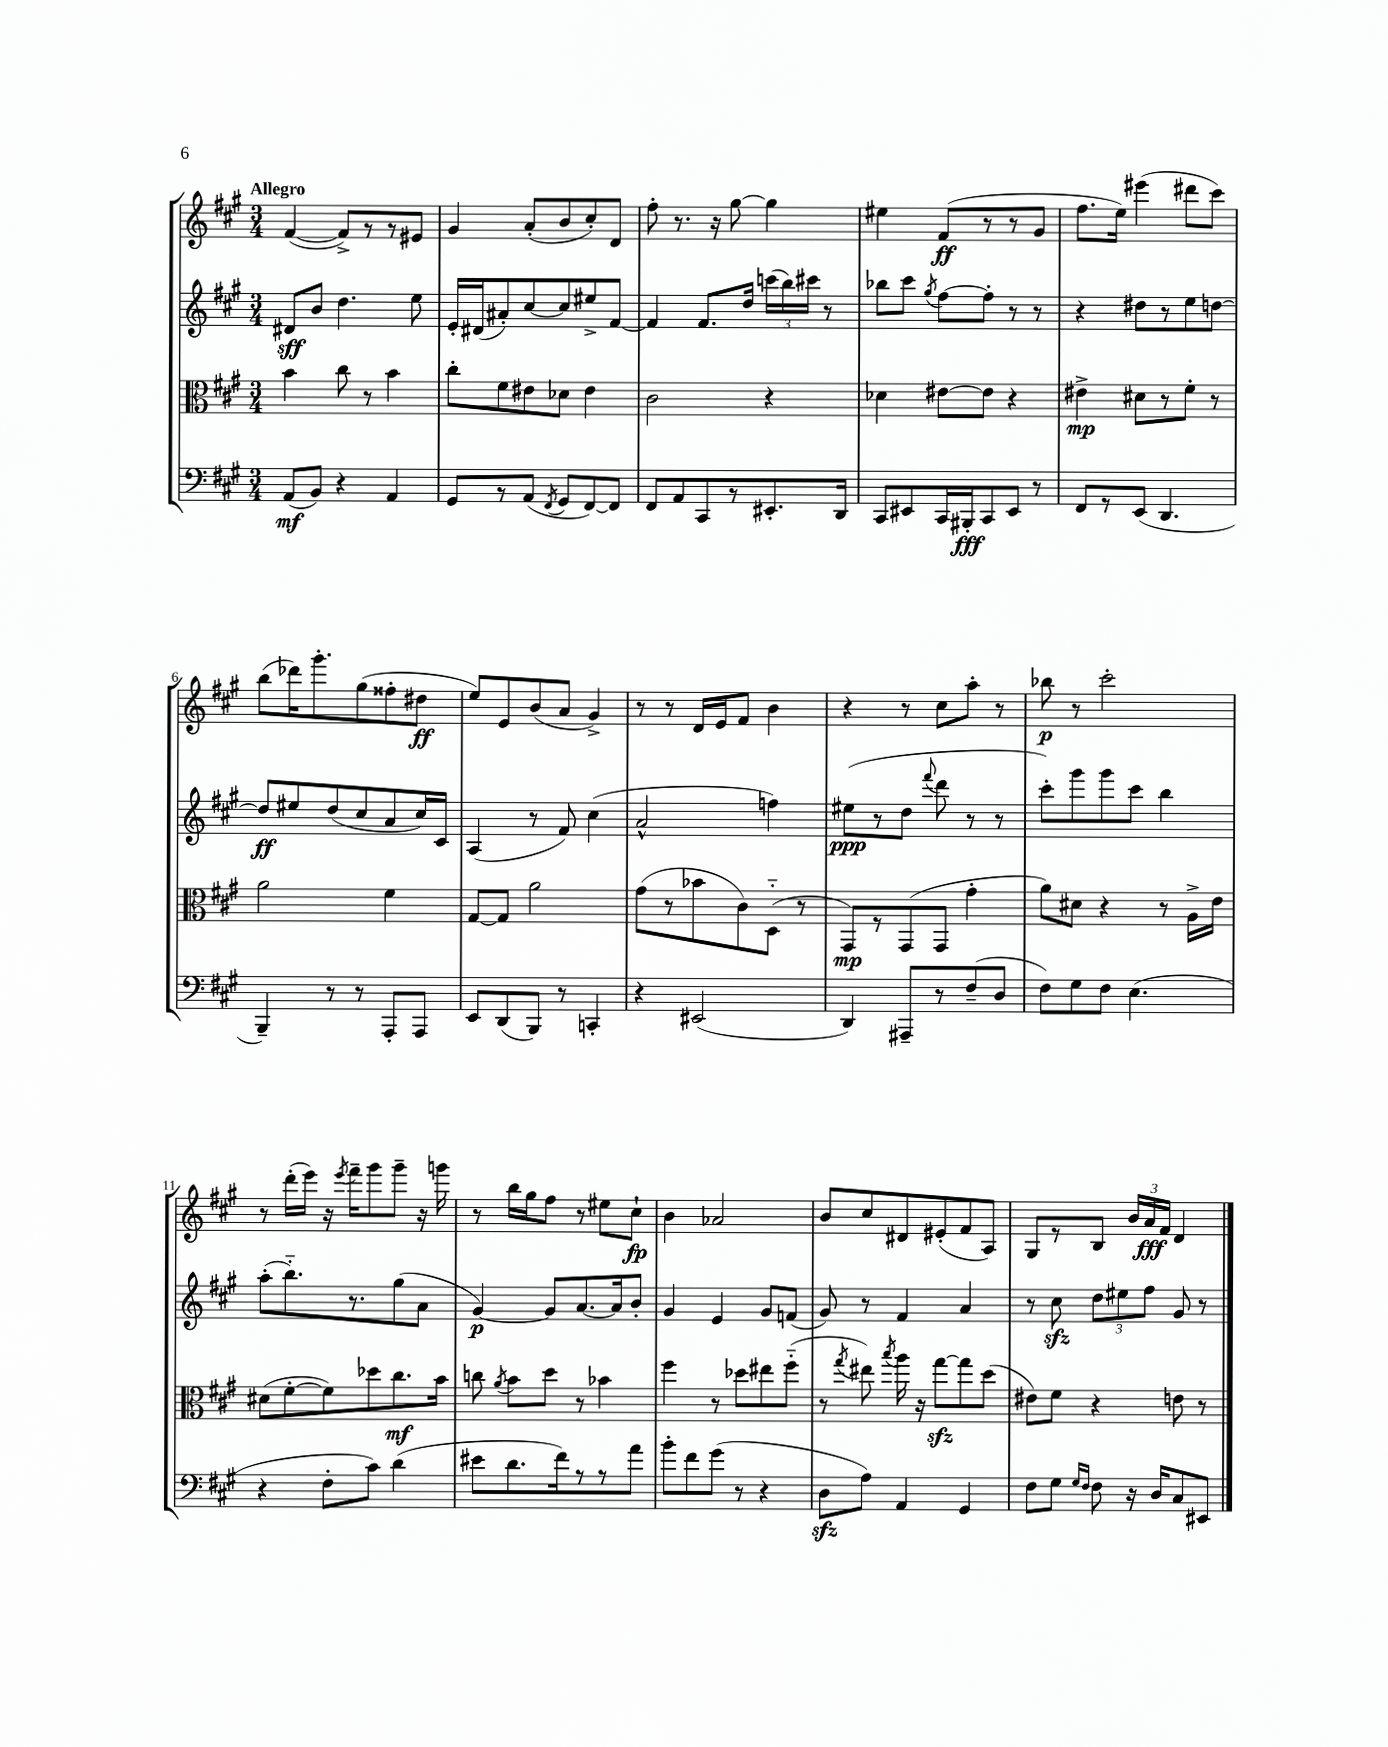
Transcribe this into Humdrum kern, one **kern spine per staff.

**kern	**kern	**kern	**kern
*staff4	*staff3	*staff2	*staff1
*clefF4	*clefC3	*clefG2	*clefG2
*k[f#c#g#]	*k[f#c#g#]	*k[f#c#g#]	*k[f#c#g#]
*M3/4	*M3/4	*M3/4	*M3/4
(8AA	4b	8d#	([4f#
8BB)	.	8b	.
4r	8cc#	4.dd	8f#^])
.	8r	.	8r
4AA	4b	.	8r
.	.	8ee	8e#
=	=	=	=
8GG#	8cc#'	16e'	4g#
.	.	(16d#	.
8r	8f#	8a#')	.
(8AA	8e#	[8cc#	(8a'
8qFF#	.	.	.
8GG#	8d-	8cc#]	8b
[8FF#)	4e#	8ee#^	8cc#')
8FF#]	.	[8f#	8d
=	=	=	=
8FF#	2c#	4f#]	8ff#'
8AA	.	.	8.r
8CC#	.	8.f#	.
.	.	.	16r
8r	.	.	[8gg#
.	.	16dd	.
8.EE#'	4r	(24ccc	4gg#]
.	.	24bb)	.
.	.	24ccc#	.
.	.	8r	.
16DD	.	.	.
=	=	=	=
8CC#	4d-	8bb-	4ee#
8EE#	.	8ccc#	.
.	.	8qgg#	.
16CC#	[8e#	[8ff#	(8f#
16BBB#'	.	.	.
8CC#	8e#]	8ff#']	8r
8EE#	4r	8r	8r
8r	.	8r	8g#
=	=	=	=
8FF#	4e#^	4r	8.ff#
8r	.	.	.
.	.	.	16ee)
(8EE	8d#	8dd#	(4eee#
4.DD	8r	8r	.
.	8f#'	8ee	8ddd#
.	8r	[8dd	8ccc#)
=	=	=	=
4BBB~)	2a	8dd]	(8bb
.	.	8ee#	16ddd-)
.	.	.	8.ggg#'
8r	.	(8dd	.
8r	.	8cc#	(8gg#
8AAA'	4f#	8a	8ff##'
8AAA	.	16cc#)	8dd#
.	.	16c#	.
=	=	=	=
8EE	[8G#	(4A	8ee)
(8DD	8G#]	.	8e
8BBB)	2a	8r	(8b
8r	.	8f#)	8a
4CC'	.	(4cc#	4g#^)
=	=	=	=
4r	(8g#	2a^^	8r
.	8r	.	8r
(2EE#	8b-	.	16d
.	.	.	16e
.	8c#)	.	8f#
.	(8D'~	4ff)	4b
.	8r	.	.
=	=	=	=
4DD)	8GG#)	(8ee#	4r
.	8r	8r	.
8AAA#~	(8GG#	8dd	8r
.	.	8qqfff#	.
8r	8GG#	8ddd	8cc#
(8F#~	4g#'	8r	8aa'
8D	.	8r	8r
=	=	=	=
8F#)	8a)	8ccc#')	8bb-
8G#	8d#	8ggg#	8r
8F#	4r	8ggg#	2ccc#'
(4.E	.	8ccc#	.
.	8r	4bb	.
.	16A^	.	.
.	16e	.	.
=	=	=	=
4r	(8d#	(8aa'	8r
.	[8f#'	8.bb'~)	(16ddd'
.	.	.	16eee)
8F#'	8f#])	.	16r
.	.	.	8qeee
.	.	8.r	16fff#~
8c#)	8dd-	.	8ggg#
(4d	8.cc#	(8gg#	8ggg#~
.	.	8a	16r
.	16b	.	16ggg
=	=	=	=
8e#	8cc	[4g#)	8r
.	8qa	.	.
8.d	8b	.	16bb
.	.	.	16gg#
.	8dd	8g#]	8ff#
16f#)	.	.	.
8r	8r	[8.a	8r
8r	4b-	.	8ee#
.	.	16a]	.
8a	.	8b'	8cc#`
=	=	=	=
8b'	4ff#	4g#	4b
8f#	.	.	.
(8g#	8r	4e	2a-
8r	8dd-	.	.
4r	8ee#	8g#	.
.	(8ff#'~	(8f	.
=	=	=	=
8D	8r	8g#)	8b
.	8qgg#	.	.
8A)	8ee#)	8r	8cc#
.	8qbb	.	.
4AA	16aa	4f#	8d#
.	16r	.	.
.	[8gg#	.	(8e#'
4GG#	8gg#]	4a	8f#
.	(8dd	.	8A)
=	=	=	=
8F#	8e#)	8r	8G#
8G#	8f#	8cc#	8r
16qqG#	.	.	.
16qqF#	.	.	.
8F#	4r	12dd	8B
.	.	12ee#	.
16r	.	.	24b
.	.	12ff#	24a
16D	.	.	.
.	.	.	24f#
8C#	8e	8g#	4d
8EE#	8r	8r	.
==	==	==	==
*-	*-	*-	*-
